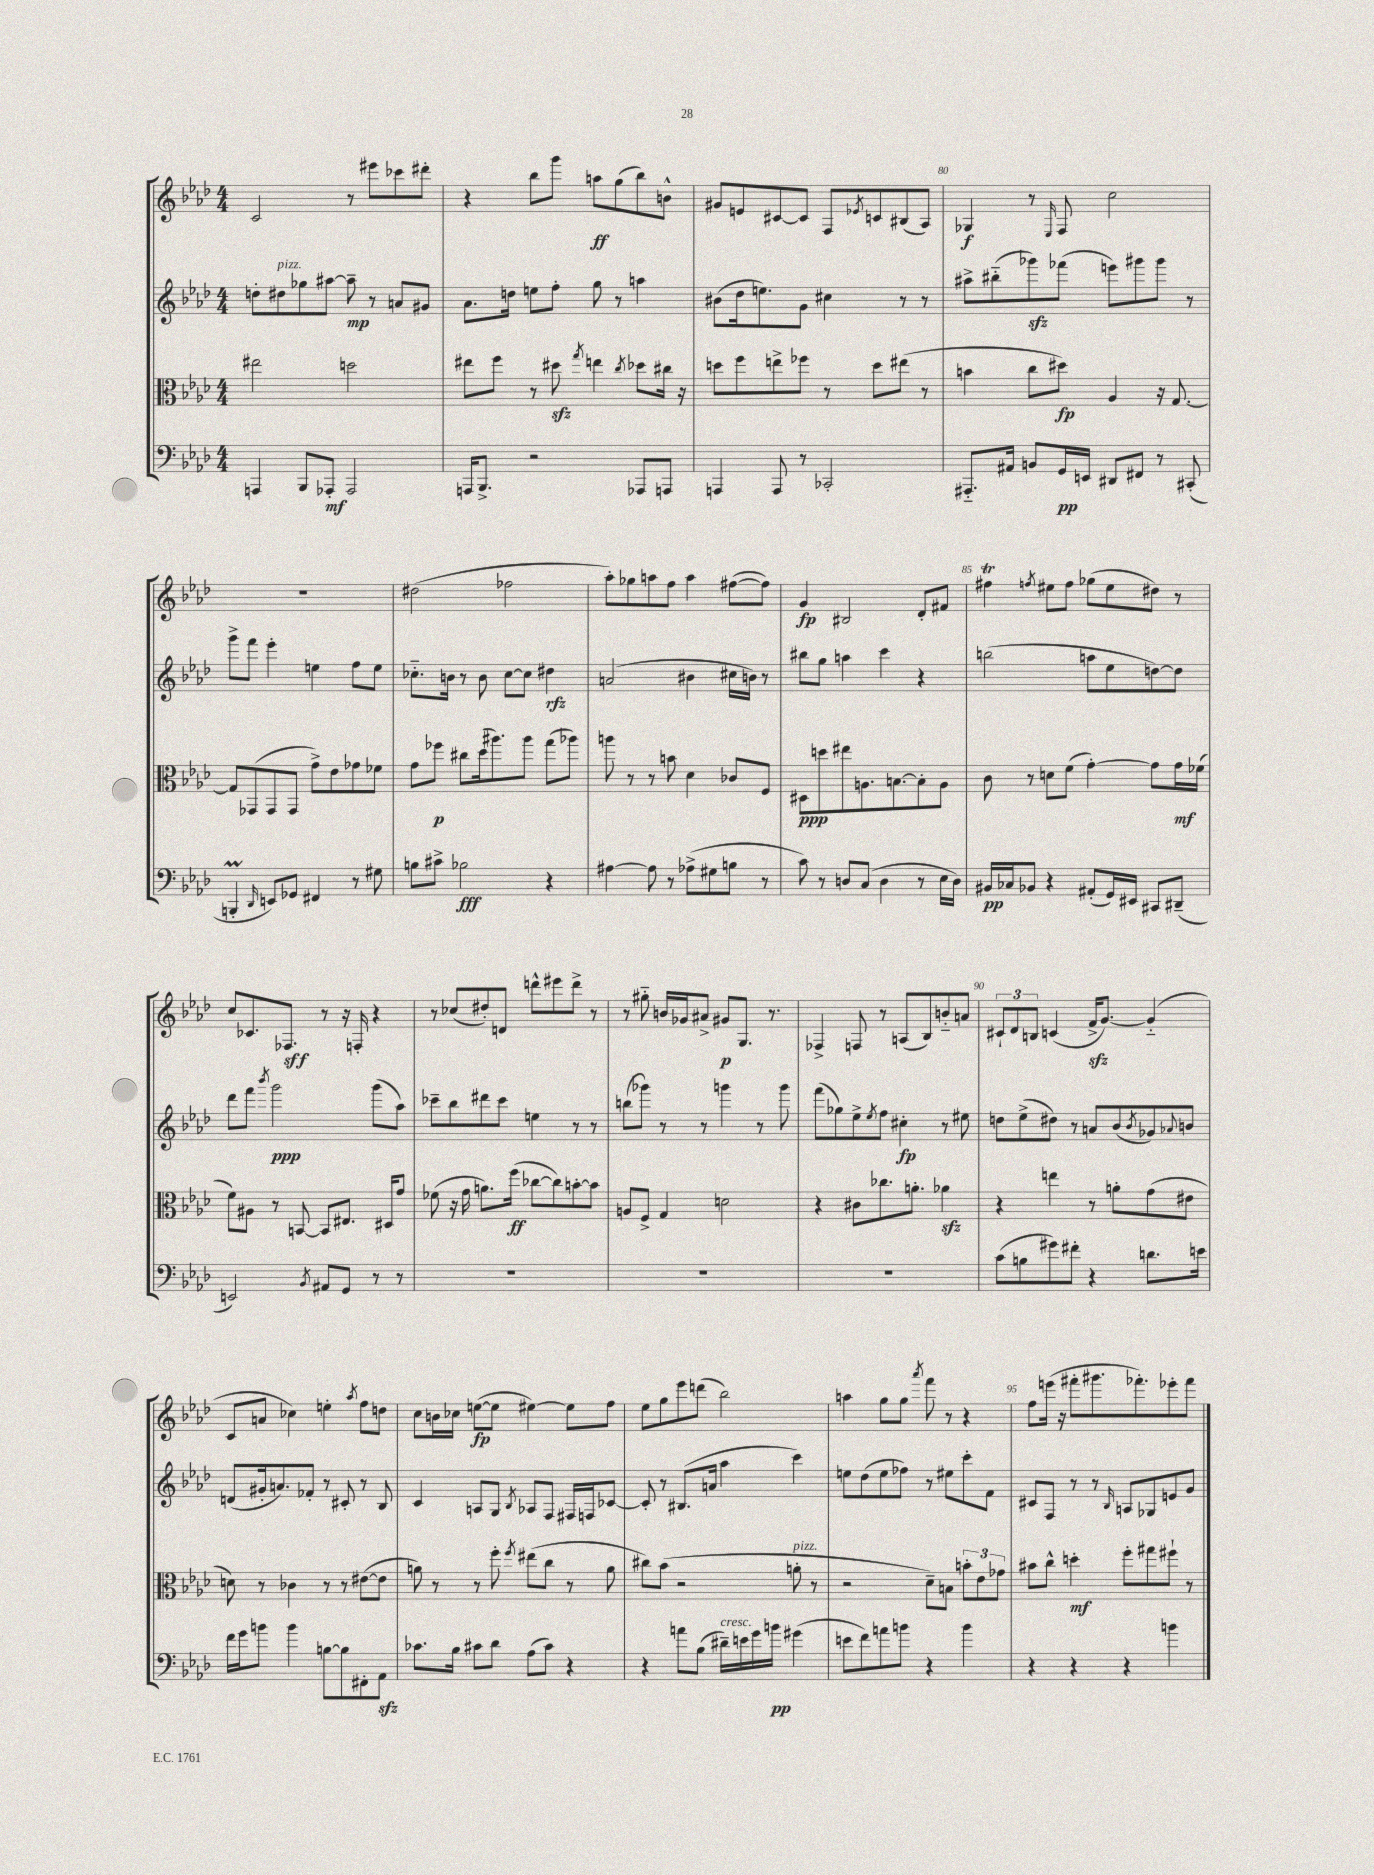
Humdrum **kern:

**kern	**kern	**kern	**kern
*staff4	*staff3	*staff2	*staff1
*clefF4	*clefC3	*clefG2	*clefG2
*k[b-e-a-d-]	*k[b-e-a-d-]	*k[b-e-a-d-]	*k[b-e-a-d-]
*M4/4	*M4/4	*M4/4	*M4/4
4AAA	2ee#	8dd'	2c
.	.	8dd#	.
8BBB-	.	8gg-	.
8AAA-'	.	[8aa#	.
2AAA-	2dd	8aa#~]	8r
.	.	8r	8eee#
.	.	8a	8ccc-
.	.	8g#	8ddd#'
=	=	=	=
16AAA	8ee#	8.a-	4r
8.BBB-^	.	.	.
.	8ff	.	.
.	.	16dd	.
2r	8r	8ee	8bb-
.	8dd#	8ff'	8ggg
.	8qgg	.	.
.	4ee	8gg	8aa
.	.	8r	(8gg
.	8qcc	.	.
8AAA-	8dd-	4aa	8bb-)
8AAA	16cc#	.	8b^^
.	16r	.	.
=	=	=	=
4AAA	8dd	(8b#	8g#
.	8ff	16dd-	8e
.	.	8.ee)	.
8AAA	8ee^	.	[8c#
8r	8ff-	8g	8c#]
2CC-'	8r	4cc#	8F
.	.	.	8qe-
.	8dd	.	8c
.	(8ee#	8r	(8B#
.	8r	8r	8A-)
=	=	=	=
8.AAA#'~	4b	8aa#^	4G-
.	.	(8bb#'~	.
16AA#	.	.	.
8BB	8cc	8ggg-)	8r
.	.	.	16qqE-
16GG	8dd#)	(8fff-	8F
16EE	.	.	.
8DD#	4A-	8eee)	2cc
8FF#	.	8ggg#	.
8r	16r	8ggg#	.
.	[8.G	.	.
(8CC#'	.	8r	.
=	=	=	=
4BBB'	8G]	8ggg^	1r
.	(8GG-	8fff	.
16qqDD-	.	.	.
8EE)	8GG-	4eee-'	.
8GG-	8GG-	.	.
4FF#	8g^)	4ee	.
.	8e-	.	.
8r	8g-	8ff	.
8G#	8f-	8ee	.
=	=	=	=
8B	8g	8.cc-'~	(2dd#
8c#^	8ff-	.	.
.	.	16b	.
2B-	8cc#	8r	.
.	(16dd-	8b	.
.	8.aa#)	.	.
.	.	[8cc-	2ff-
.	8aa#	8cc-]	.
4r	(8gg	4dd#	.
.	8aa-)	.	.
=	=	=	=
[4A#	8aa	(2a	8aa-')
.	8r	.	8gg-
8A#]	8r	.	8aa
8r	8b	.	8ff
(8A-^	4d-	4b#	4aa
8G#	.	.	.
8B	8c-	16cc#	([8ff#
.	.	16b)	.
8r	8F	8r	8ff#])
=	=	=	=
8c)	8D#	8bb#	4g
8r	8dd	8gg	.
8D	8ee#	4aa	2B#
(8C	8.A	.	.
4D	.	4ccc	.
.	[8.B	.	.
8r	8B']	4r	8d-'
16E-	8A	.	8f#
16D)	.	.	.
=	=	=	=
16BB#	8c	(2bb	4ff#
16C-	.	.	.
8BB-	8r	.	.
.	.	.	8qff
4r	8d	.	8ee#
.	(8f	.	8ff
(8AA#'	[4g')	8aa	(8gg-
16GG)	.	8ee-	8ee#
16EE#	.	.	.
8CC#	8g]	[8dd)	8dd#)
(8DD#~	16g	8dd]	8r
.	(16f-	.	.
=	=	=	=
2EE)	8f)	8ddd-	8cc
.	8A#	8fff	8.c-
.	.	8qbbb-	.
.	8r	2ggg	.
.	.	.	8.F-
.	[8BB	.	.
8qBB-	.	.	.
8AA#	8BB]	.	8r
8GG	8.E#	.	16r
.	.	.	16F'
8r	.	(8ggg	4r
.	16D#	.	.
8r	8g	8aa-)	.
=	=	=	=
1r	(8f-	8ccc-~	8r
.	16r	8bb-	(8cc-
.	16g	.	.
.	8.a)	8ddd#	8dd#')
.	.	8ccc-	8d
.	(16ff	.	.
.	[8cc-	4ee	8ddd^^
.	8cc-])	.	8eee#
.	[8b'	8r	8ddd^
.	8b]	8r	8r
=	=	=	=
1r	8A	(8bb	8r
.	8F^	8ggg-)	8gg#'~
.	4G	8r	16b
.	.	.	16g-
.	.	8r	8a#^
.	2d	4ggg	8g#
.	.	.	8.G
.	.	8r	.
.	.	.	8.r
.	.	8ggg	.
=	=	=	=
1r	4r	(8fff	4F-^
.	.	8gg-)	.
.	8c#	8ee-^	8F
.	.	8qee-	.
.	8.cc-	8ff	8r
.	.	4cc#'	(8A
.	8.a'	.	.
.	.	.	8B-)
.	4a-	8r	8b'~
.	.	8ee#	8a
=	=	=	=
(8c	4r	8dd	12c#`
.	.	.	12d-
8B	.	(8ee-^	.
.	.	.	12B
8g#)	4ee	8dd#)	(4c
8f#'	.	8r	.
4r	8r	8a	16f^
.	.	.	[8.g)
.	8a'	(8b-	.
.	.	8qb-	.
8.d	(8g	8g-)	(4g'~]
.	.	8qqa-	.
.	8e#	8b	.
16e	.	.	.
=	=	=	=
16f	8d)	(8d	8c
16g	.	.	.
8b	8r	16g#'	8a
.	.	8.a)	.
4b	4c-	.	4cc-)
.	.	8f-'	.
[8B	8r	8r	4ee'
8B]	8r	8c#'	.
.	.	.	8qaa-
8FF#'	([8e#	8r	8ff
8AA-	8e#]	8B-	8dd
=	=	=	=
8.c-	8a)	4c	8cc
.	8r	.	16b
16B-	.	.	16cc-
8c#	8r	8A	([8ee
8d-	8ff'	8G	8ee]
.	8qff	8qB-	.
(8A-	(8ee#	8A-	[4ee#)
8c#)	8cc	8F	.
4r	8r	16F#	8ee#]
.	.	16F	.
.	8a	[8c-	8ff
=	=	=	=
4r	8cc#)	8c-']	8ee-
.	(8b-	8r	8gg
8a	2r	(8.B#	8eee-
(8B-	.	.	(8ddd
.	.	16a	.
16d#~)	.	4aa-	2bb-)
16e	.	.	.
16g	.	.	.
16b	.	.	.
(4g#	8a'	4ccc)	.
.	8r	.	.
=	=	=	=
8e	2r	8ee	4aa
8f)	.	(8dd-	.
8a	.	8ee	8gg
8b	.	8ff-)	8gg
.	.	.	8qaaa-
4r	8d-~)	8r	8fff
.	8B	8ee#	8r
4b	12b'	8ccc'	4r
.	12e-	.	.
.	.	8f	.
.	12g-	.	.
=	=	=	=
4r	8b#	8c#	8ff
.	8cc^^	8F	(16eee
.	.	.	16r
4r	4dd'	8r	8fff#'
.	.	8r	8.ggg#
.	.	16qqB-	.
4r	8ff'	8A	.
.	.	.	8.fff-')
.	8gg#	8G-	.
4b	8ff#`	8e	8eee-'
.	8r	8g	8fff-
==	==	==	==
*-	*-	*-	*-
